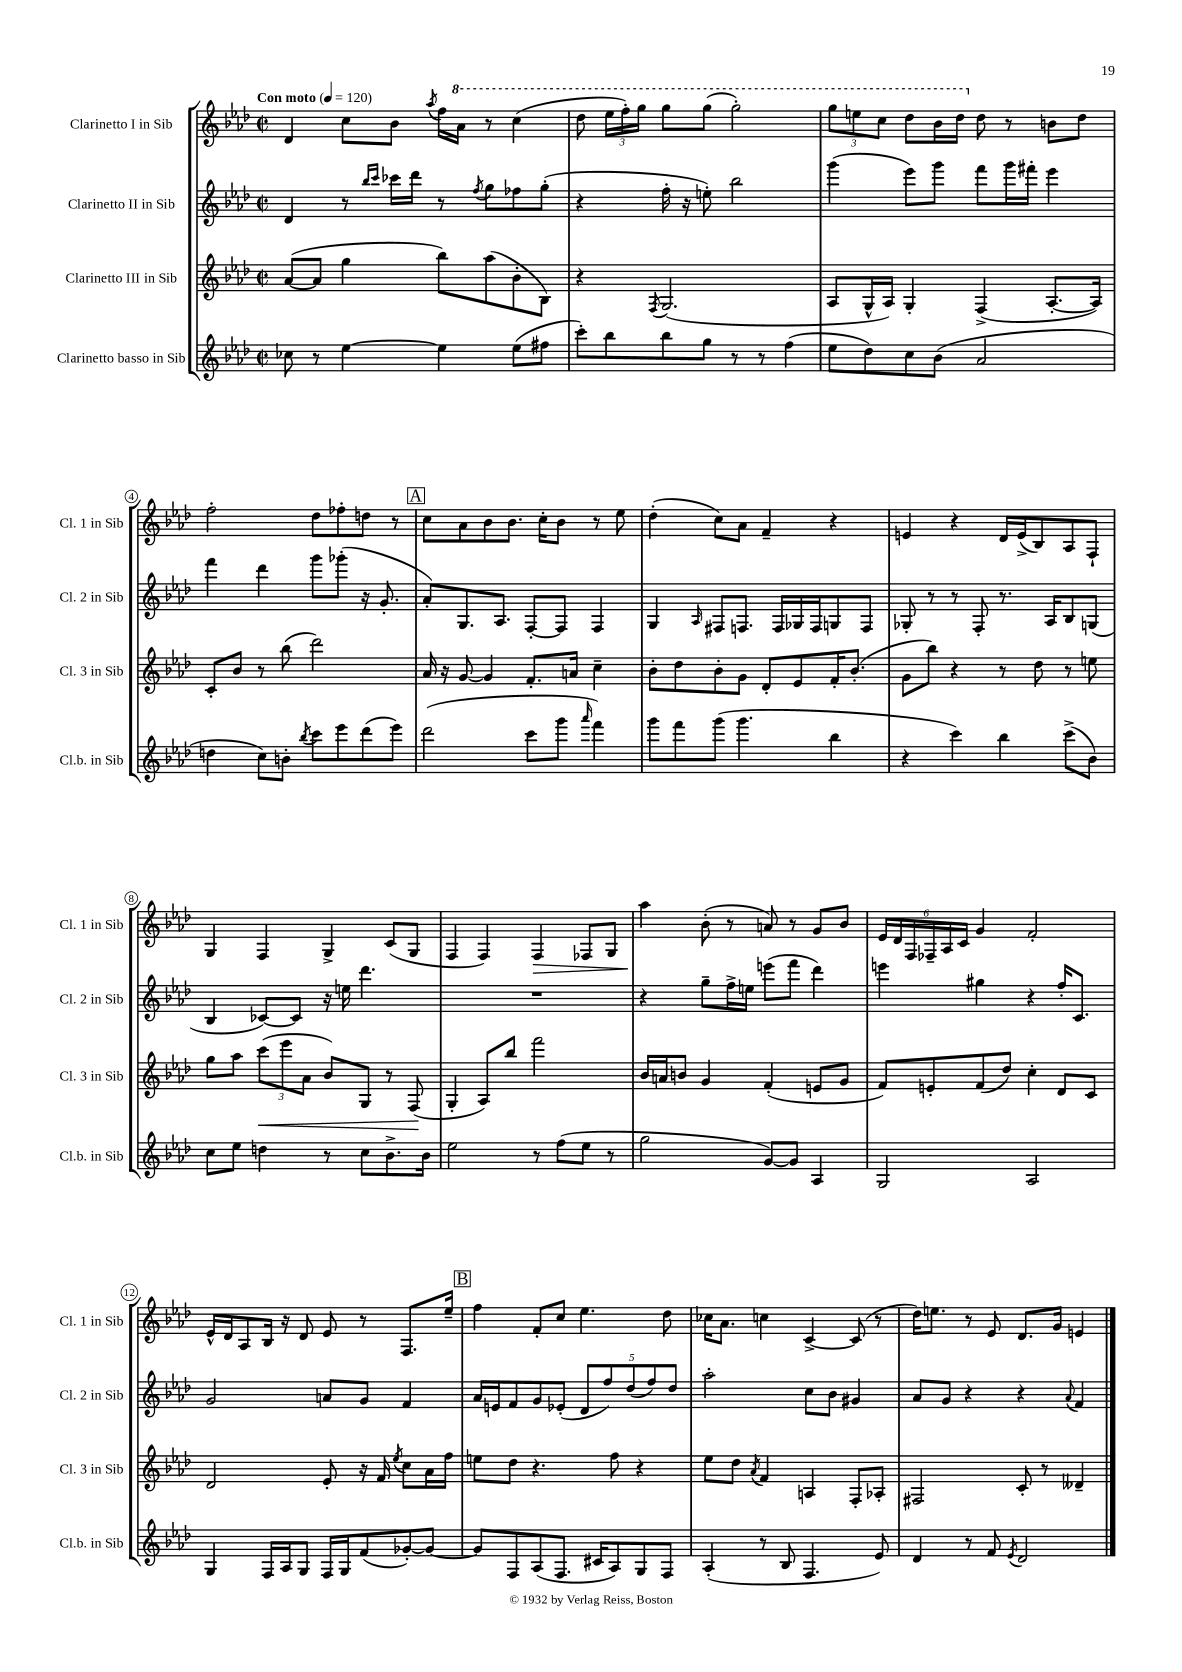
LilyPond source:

<<
\new StaffGroup <<
\new Staff = "s0" \with { instrumentName = "Clarinetto I in Sib" shortInstrumentName = "Cl. 1 in Sib" } {
    \clef treble \key aes \major \defaultTimeSignature \time 2/2 \tempo "Con moto" 4 = 120
    \autoBeamOff des'4 c''8[ bes'8] \acciaccatura { aes''8 } f''16[ \ottava #1 aes''16] r8 c'''4( |
    des'''8 \tuplet 3/2 { ees'''16[ f'''16-.) g'''16] } g'''8[ g'''8]( g'''2-.) |
    \tuplet 3/2 { g'''8[ e'''8 c'''8] } des'''8[ bes''16 des'''16] \ottava #0 des''8 r8 b'8[ des''8] |
    f''2-. des''8[ fes''8-. d''8] r8 |
    \mark \markup { \box "A" } c''8[ aes'8 bes'8 bes'8.] c''16[-. bes'8] r8 ees''8 |
    des''4-.( c''8[) aes'8] f'4-- r4 |
    e'4 r4 des'16[ e'16->( bes8) aes8 f8]-! |
    g4 f4 g4-> c'8[( g8] |
    f4 f4) f4\> fes8[ g8] |
    aes''4\! bes'8-.( r8 a'8) r8 g'8[ bes'8] |
    \tuplet 6/4 { ees'16[ des'16 f16 fes16-- aes16 c'16] } g'4 f'2-. |
    ees'16[-^ des'16 aes8 bes16] r16 des'8 ees'8 r8 f8.[ ees''16]-- |
    \mark \markup { \box "B" } f''4 f'8[-. c''8] ees''4. des''8 |
    ces''16[ aes'8.] c''4 c'4~-> c'8( r8 |
    des''16[) e''8.] r8 ees'8 des'8.[ g'16] e'4 \bar "|." |
}
\new Staff = "s1" \with { instrumentName = "Clarinetto II in Sib" shortInstrumentName = "Cl. 2 in Sib" } {
    \clef treble \key aes \major \defaultTimeSignature \time 2/2
    \autoBeamOff des'4 r8 \grace { bes''16[ c'''16] } ces'''16[ des'''16] r8 \acciaccatura { f''8 } g''8[ fes''8 g''8]-.( |
    r4 f''16-. r16 e''8-.) bes''2 |
    g'''4( ees'''8[) g'''8] f'''8[ g'''16 fis'''16]-. ees'''4 |
    f'''4 des'''4 g'''8[ ges'''8]-.( r16 g'8.-. |
    \mark \markup { \box "A" } aes'8[-.) g8. aes8.] f8[~-. f8] f4 |
    g4 \grace { aes16 } fis8[ f8.] f16[ ges16 f16 g8 f8] |
    ges8-. r8 r8 f8-. r8. aes16[ bes8 g8]( |
    bes4 ces'8[~) ces'8] r16 e''16 des'''4. |
    R1 |
    r4 g''8[-- f''16-> e''16] e'''8[( f'''8] des'''4) |
    e'''4 gis''4 r4 f''16[-. c'8.] |
    g'2 a'8[ g'8] f'4 |
    \mark \markup { \box "B" } aes'16[ e'16 f'8 g'8 ees'8]-.( \tuplet 5/4 { des'8[ f''8) des''8( f''8) des''8] } |
    aes''2-. c''8[ bes'8] gis'4 |
    aes'8[ g'8] r4 r4 \appoggiatura { aes'8 } f'4 \bar "|." |
}
\new Staff = "s2" \with { instrumentName = "Clarinetto III in Sib" shortInstrumentName = "Cl. 3 in Sib" } {
    \clef treble \key aes \major \defaultTimeSignature \time 2/2
    \autoBeamOff aes'8[~( aes'8] g''4 bes''8[) aes''8( bes'8-. bes8]) |
    r4 \acciaccatura { f8 } g2.( |
    aes8[ g16-^ aes16]) g4-. f4->( aes8.[~-. aes16]) |
    c'8[-. bes'8] r8 bes''8( des'''2) |
    \mark \markup { \box "A" } aes'16 r16 g'8~ g'4 f'8.[-. a'16] c''4-- |
    bes'8[-. des''8 bes'8-. g'8] des'8[-. ees'8 f'16-. bes'8.]-.( |
    g'8[ bes''8]) r4 r8 des''8 r8 e''8 |
    g''8[ aes''8] \tuplet 3/2 { c'''8[\<( ees'''8 aes'8] } bes'8[) g8] r8 f8\!( |
    g4-. aes8[) bes''8] f'''2 |
    bes'16[ a'16 b'8] g'4 f'4-.( e'8[ g'8] |
    f'8[) e'8-. f'8( des''8]) c''4-. des'8[ c'8] |
    des'2 ees'8-. r16 f'16 \acciaccatura { ees''8 } c''8[ aes'16 f''16] |
    \mark \markup { \box "B" } e''8[ des''8] r4. f''8 r4 |
    ees''8[ des''8] \acciaccatura { aes'8 } f'4 a4 f8[-. aes8]-. |
    fis2 c'8-. r8 deses'4-- \bar "|." |
}
\new Staff = "s3" \with { instrumentName = "Clarinetto basso in Sib" shortInstrumentName = "Cl.b. in Sib" } {
    \clef treble \key aes \major \defaultTimeSignature \time 2/2
    \autoBeamOff ces''8 r8 ees''4~ ees''4 ees''8[( fis''8] |
    c'''8[-.) bes''8 bes''8 g''8] r8 r8 f''4( |
    ees''8[ des''8) c''8 bes'8]( aes'2 |
    d''4 c''8[) b'8]-. \acciaccatura { bes''8 } c'''8[ ees'''8 des'''8( ees'''8]) |
    \mark \markup { \box "A" } des'''2( c'''8[ g'''8] \grace { aes'''16 } f'''4) |
    g'''8[ f'''8 g'''8]( g'''4. bes''4 |
    r4 c'''4) bes''4 c'''8[->( bes'8]) |
    c''8[ ees''8] d''4 r8 c''8[ bes'8.-> bes'16] |
    ees''2 r8 f''8[( ees''8] r8 |
    g''2 g'8[~) g'8] aes4 |
    g2 aes2 |
    g4 f16[ aes16 g8] f16[ g16 f'8( ges'8~-.) ges'8]~ |
    \mark \markup { \box "B" } ges'8[ f8 aes8( f8.] cis'16[ aes8) g8 f8] |
    aes4-.( r8 bes8 f4. ees'8) |
    des'4 r8 f'8 \acciaccatura { ees'8 } des'2 \bar "|." |
}
>>
>>
\layout { \context { \Score \override BarNumber.stencil = #(make-stencil-circler 0.1 0.3 ly:text-interface::print) } }
